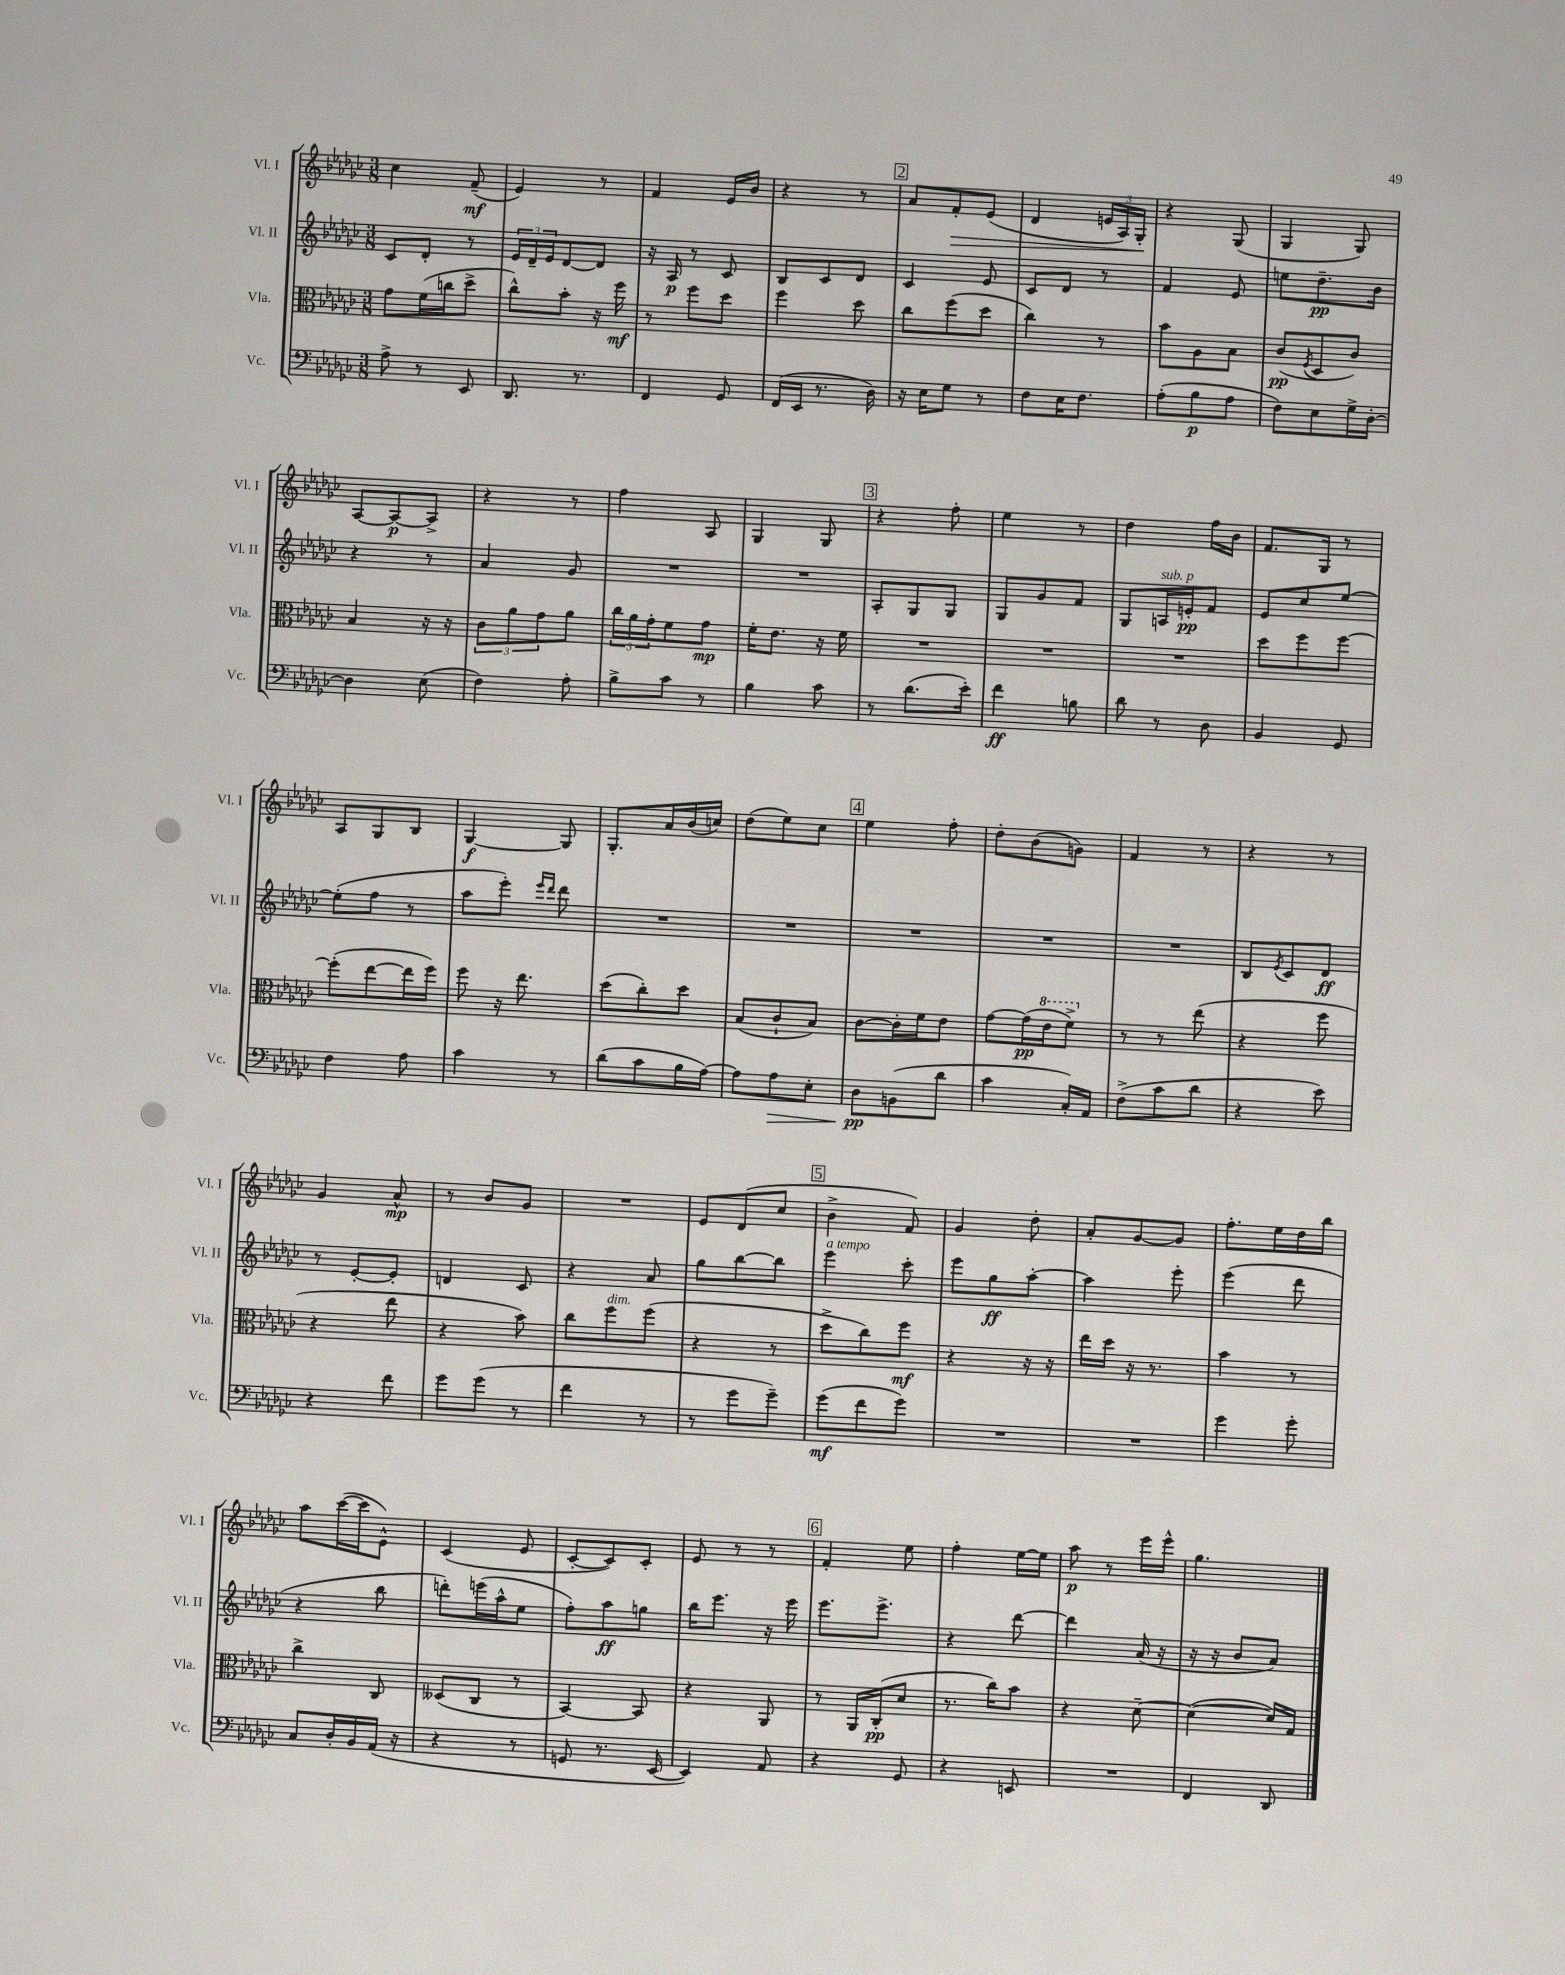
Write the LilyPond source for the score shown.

<<
\new StaffGroup <<
\new Staff = "s0" \with { instrumentName = "Vl. I" shortInstrumentName = "Vl. I" } {
    \clef treble \key ges \major \numericTimeSignature \time 3/8
    ces''4 f'8--\mf( |
    ees'4) r8 |
    f'4 ees'16 bes'16 |
    r4 r8 |
    \mark \markup { \box "2" } aes'8 f'8-.\> ees'8( |
    des'4 \tuplet 3/2 { e'16 aes16) ges16-.\! } |
    r4 ges8( |
    ges4 ges8) |
    aes8~ aes8~\p aes8-> |
    r4 r8 |
    f''4 aes8 |
    ges4 ges8 |
    \mark \markup { \box "3" } r4 f''8-. |
    ees''4 r8 |
    des''4 f''16 bes'16 |
    f'8. ges16 r8 |
    aes8 ges8 bes8 |
    ges4~\f ges8 |
    ges8.-. aes'16 bes'16( c''16) |
    des''8( ees''8) ces''8 |
    \mark \markup { \box "4" } ees''4 f''8-. |
    des''8-. bes'8( g'8) |
    f'4 r8 |
    r4 r8 |
    ges'4 aes'8-^\mp |
    r8 bes'8 ges'8 |
    R4. |
    ees'8 des'8( ces''8 |
    \mark \markup { \box "5" } bes'4-> f'8) |
    ges'4 des''8-. |
    aes'8-. ges'8~ ges'8 |
    f''8.-. ees''16 des''16 bes''16 |
    aes''8 ces'''16~( ces'''16 ees'8-^) |
    ces'4( ees'8 |
    ces'8~-. ces'8) ces'8-. |
    ees'8 r8 r8 |
    \mark \markup { \box "6" } f'4-. ees''8 |
    f''4-. ees''16~ ees''16 |
    aes''8\p r8 ees'''16 ees'''16-^ |
    ges''4. \bar "|." |
}
\new Staff = "s1" \with { instrumentName = "Vl. II" shortInstrumentName = "Vl. II" } {
    \clef treble \key ges \major \numericTimeSignature \time 3/8
    ces'8 des'8-. r8 |
    \tuplet 3/2 { ees'16 des'16-- ees'16 } des'8~ des'8 |
    r16 aes16\p r8 ces'8 |
    bes8 ces'8 des'8 |
    \mark \markup { \box "2" } ces'4 ees'8 |
    ces'8 des'8 r8 |
    f'4 ees'8 |
    e''8 des''8.--\pp bes'16 |
    r4 r8 |
    aes'4 ges'8 |
    R4. |
    R4. |
    \mark \markup { \box "3" } aes8-. ges8 ges8 |
    ges8 ges'8 f'8 |
    ges8 a16^\markup { \italic "sub. p" } e'16-.\pp f'8 |
    ees'8 ces''8 ees''8~ |
    ees''8-.( f''8 r8 |
    aes''8 ees'''8-.) \grace { ees'''16 des'''16 } des'''8 |
    R4. |
    R4. |
    \mark \markup { \box "4" } R4. |
    R4. |
    R4. |
    bes8 \acciaccatura { ees'8 } ces'8 des'8\ff |
    r8 ees'8~-. ees'8-. |
    d'4 ces'8 |
    r4 aes'8 |
    ges''8 bes''8~ bes''8 |
    \mark \markup { \box "5" } ees'''4^\markup { \italic "a tempo" } ces'''8-. |
    ees'''8 ges''8\ff aes''8~-. |
    aes''4 ees'''8-. |
    ees'''4( des'''8 |
    r4 bes''8 |
    d'''8-.) e'''16( aes''16-^ ees''8 |
    f''8-.) aes''8\ff g''8 |
    bes''16 ees'''8. r16 ees'''16 |
    \mark \markup { \box "6" } ees'''8. ees'''8.-> |
    r4 des'''8~ |
    des'''4 aes'16( r16 |
    r16 r16 bes'8 aes'8) \bar "|." |
}
\new Staff = "s2" \with { instrumentName = "Vla." shortInstrumentName = "Vla." } {
    \clef alto \key ges \major \numericTimeSignature \time 3/8
    ges'8 f'16( c''16 des''8-> |
    ces''8-^) bes'8-. r16 f''16\mf |
    r8 f''8 des''8 |
    f''4 des''8 |
    \mark \markup { \box "2" } ces''8 f''8( des''8 |
    ces''4) r8 |
    bes'8 aes8 bes8 |
    ces'8\pp( \acciaccatura { f8 } des8 ces'8) |
    bes4 r16 r16 |
    \tuplet 3/2 { ces'8 aes'8 ges'8 } aes'8 |
    \tuplet 3/2 { ces''16 aes'16 ges'16-. } f'8 ges'8\mp |
    f'16-. ees'8. r16 f'16 |
    \mark \markup { \box "3" } R4. |
    R4. |
    R4. |
    des''8 f''8 f''8~ |
    f''8-.( ees''8~ ees''16 f''16) |
    f''8 r16 ees''8. |
    des''8( ces''8-.) des''8 |
    bes8( ces'8-! bes8) |
    \mark \markup { \box "4" } ces'8~ ces'16-. f'16 ees'8 |
    ges'8~ ges'16\pp( \ottava #1 ees''16 f''8->) \ottava #0 |
    r8 r8 ees''8( |
    r4 f''8 |
    r4 ees''8 |
    r4 bes'8) |
    ces''8 f''8^\markup { \italic "dim." } f''8( |
    r4 r8 |
    \mark \markup { \box "5" } des''8-> ces''8) f''8\mf |
    r4 r16 r16 |
    ees''16 des''16 r16 r8. |
    bes'4 r8 |
    ces''4-> ces8 |
    deses8( ces8 r8 |
    bes,4~) bes,8 |
    r4 aes,8 |
    \mark \markup { \box "6" } r8 aes,16 ces16-.\pp( des'8 |
    r8. ces''16) bes'8 |
    r4 des'8~-- |
    des'4~( des'16) ges16 \bar "|." |
}
\new Staff = "s3" \with { instrumentName = "Vc." shortInstrumentName = "Vc." } {
    \clef bass \key ges \major \numericTimeSignature \time 3/8
    aes8-> r8 ees,8 |
    des,8. r8. |
    f,4 ges,8 |
    f,16( ees,16 r8. des16) |
    \mark \markup { \box "2" } r16 ees16 ges8 r8 |
    f8 ees16 f8. |
    aes8-.( bes8\p aes8 |
    f8) ees8 ges16-> des16~-. |
    des4 ees8( |
    f4) aes8-. |
    bes8-> ces'8 r8 |
    bes4 ces'8 |
    \mark \markup { \box "3" } r8 des'8.( ees'16-.) |
    f'4\ff b8 |
    des'8 r8 des8 |
    bes,4 ges,8 |
    f4 aes8 |
    ces'4 r8 |
    des'8( ces'8 bes16 aes16~) |
    aes8 aes8\> ees8-. |
    \mark \markup { \box "4" } des8\pp\! b,8( des'8 |
    ces'4 ces16-.) aes,16 |
    f8->( ces'8 des'8 |
    r4 ees'8) |
    r4 f'8 |
    ges'8 ges'8( r8 |
    f'4 r8 |
    r8 ges'8 ges'8--) |
    \mark \markup { \box "5" } ges'8\mf( f'8 ges'8) |
    R4. |
    R4. |
    ges'4 ges'8-. |
    ces8 des16-. bes,16 aes,16( r16 |
    r4 r8 |
    g,8 r8. ees,16~ |
    ees,4) aes,8 |
    \mark \markup { \box "6" } r4 ges,8 |
    r4 e,8 |
    R4. |
    f,4 des,8 \bar "|." |
}
>>
>>
\layout { \context { \Score \remove "Bar_number_engraver" } }
